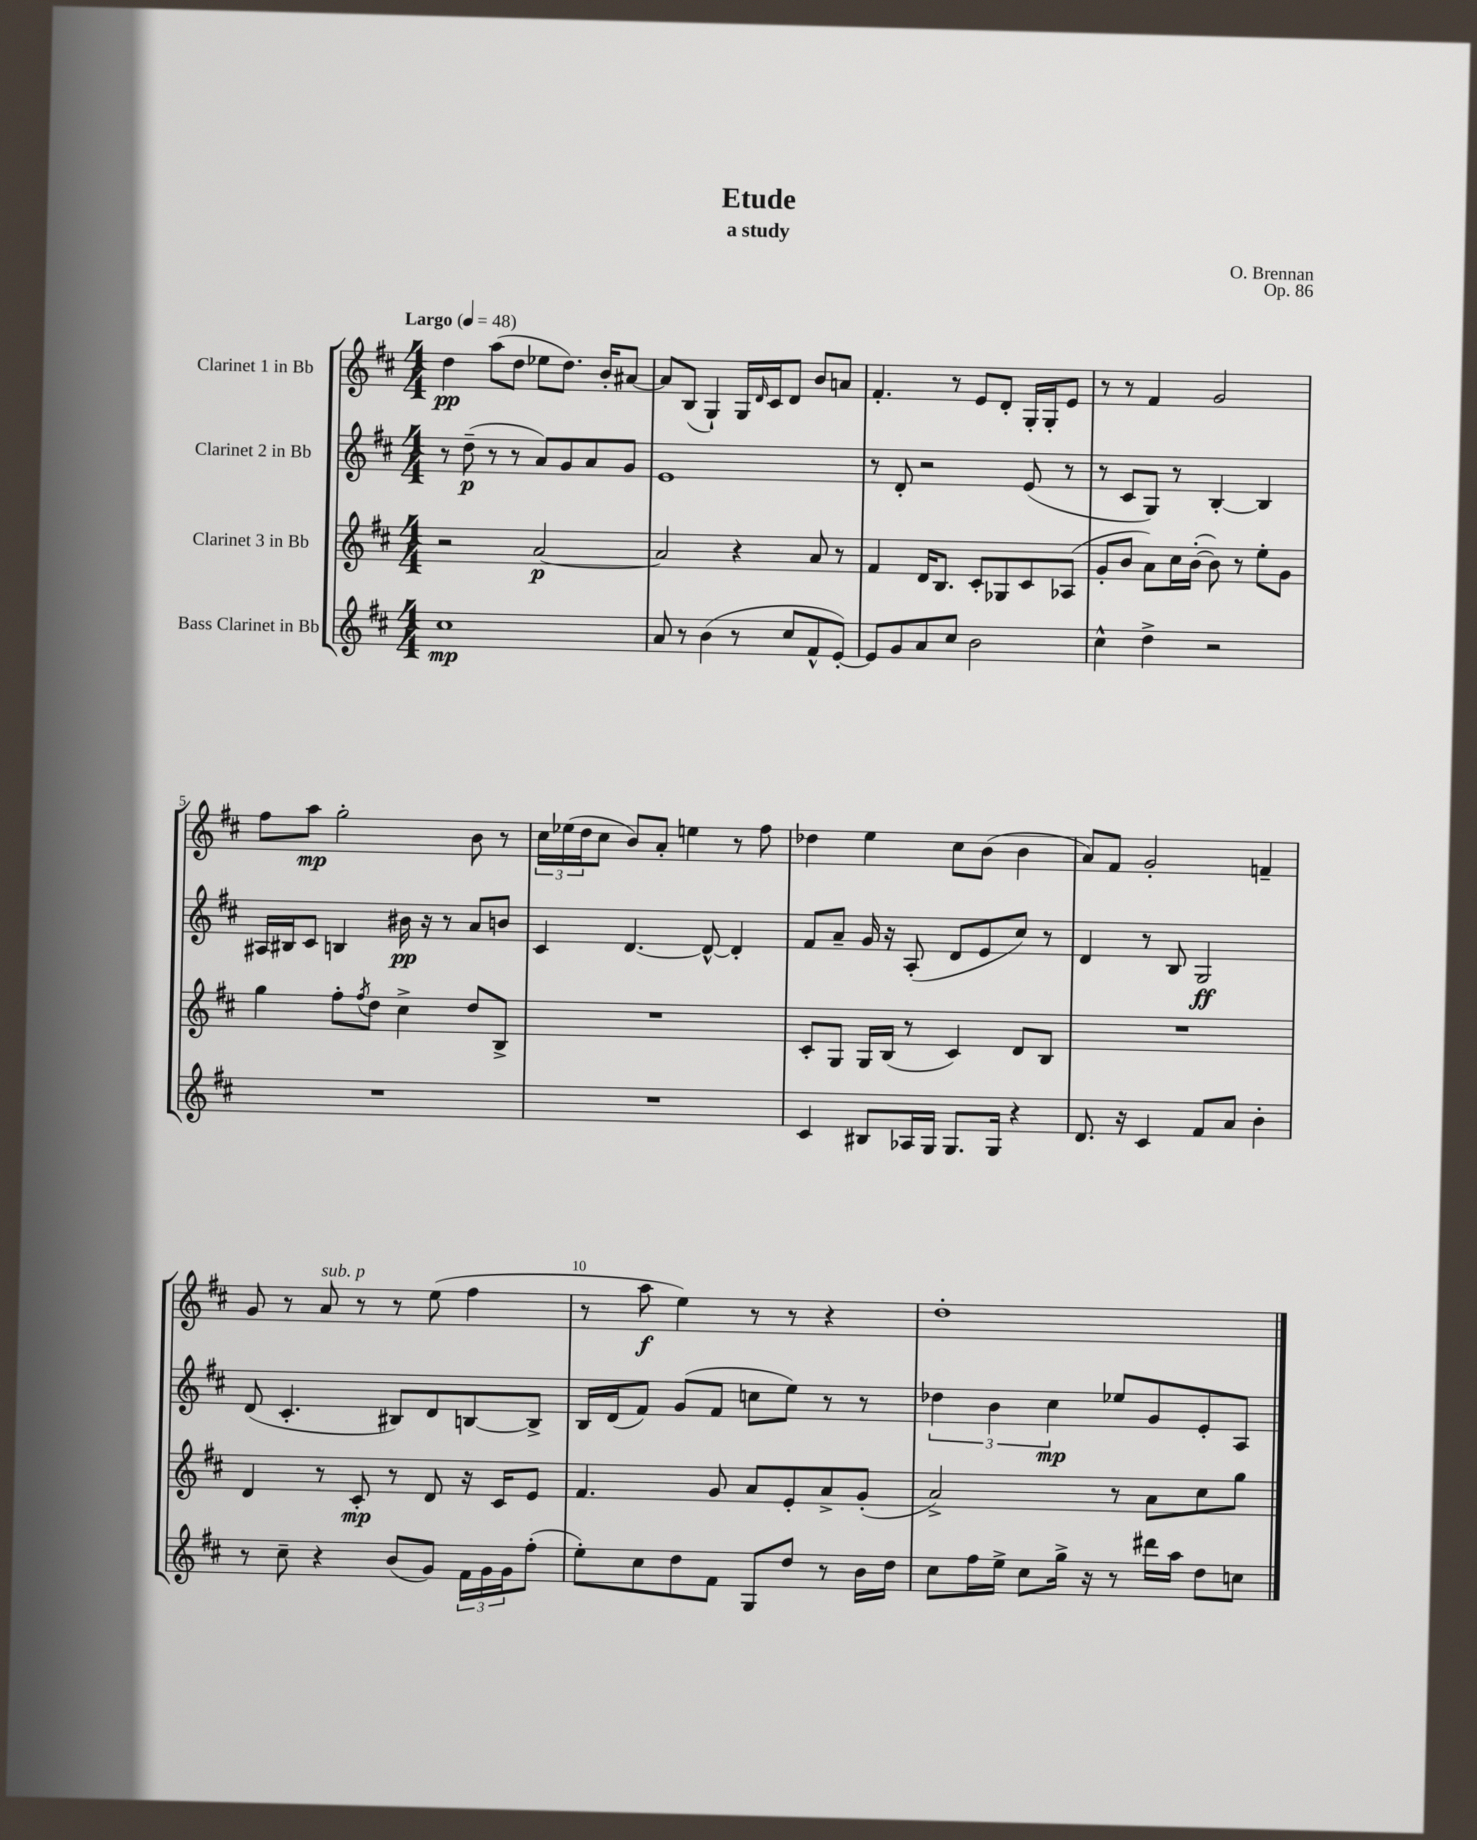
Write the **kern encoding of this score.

**kern	**dynam	**kern	**dynam	**kern	**dynam	**kern	**dynam
*part4	*part4	*part3	*part3	*part2	*part2	*part1	*part1
*staff4	*staff4	*staff3	*staff3	*staff2	*staff2	*staff1	*staff1
*I"Bass Clarinet in Bb	*	*I"Clarinet 3 in Bb	*	*I"Clarinet 2 in Bb	*	*I"Clarinet 1 in Bb	*
*clefG2	*	*clefG2	*	*clefG2	*	*clefG2	*
*k[f#c#]	*	*k[f#c#]	*	*k[f#c#]	*	*k[f#c#]	*
*M4/4	*	*M4/4	*	*M4/4	*	*M4/4	*
*MM48	*	*MM48	*	*MM48	*	*MM48	*
=1	=1	=1	=1	=1	=1	=1	=1
!	!	!	!	!	!	!LO:TX:a:B:t=Largo	!
1cc#	mp	2r	.	8r	.	4dd\	pp
.	.	.	.	(8dd~\	p	.	.
.	.	.	.	8r	.	(8aa\L	.
.	.	.	.	8r	.	8dd\J	.
.	.	[2a/	p	8a/L)	.	8ee-X\L	.
.	.	.	.	8g/	.	8.dd\J)	.
.	.	.	.	8a/	.	.	.
.	.	.	.	.	.	16b'/KL	.
.	.	.	.	8g/J	.	[8a#X/J	.
=2	=2	=2	=2	=2	=2	=2	=2
8a/	.	2a/]	.	1e	.	8a#/L]	.
8r	.	.	.	.	.	(8B/J	.
(4b\	.	.	.	.	.	4G`/)	.
8r	.	4r	.	.	.	16G/LL	.
.	.	.	.	.	.	16qqd/	.
.	.	.	.	.	.	16c#/J	.
8cc#/L	.	.	.	.	.	8d/J	.
8f#^^/	.	8a/	.	.	.	8b/L	.
[8e'/J)	.	8r	.	.	.	8an/J	.
=3	=3	=3	=3	=3	=3	=3	=3
8e/L]	.	4f#/	.	8r	.	4.f#'/	.
8g/	.	.	.	8d'/	.	.	.
8a/	.	16d/KL	.	2r	.	.	.
.	.	8.B/J	.	.	.	.	.
8cc#/J	.	.	.	.	.	8r	.
2b\	.	8c#'/L	.	.	.	8e/L	.
.	.	8G-X/	.	.	.	8d'/J	.
.	.	8c#/	.	(8e/	.	16G'/LL	.
.	.	.	.	.	.	16G'/J	.
.	.	(8A-X/J	.	8r	.	8e/J	.
=4	=4	=4	=4	=4	=4	=4	=4
4cc#^^\	.	8g'/L	.	8r	.	8r	.
.	.	8b/J	.	8c#/L	.	8r	.
4dd^\	.	8a\L)	.	8G/J)	.	4f#/	.
.	.	16cc#\L	.	8r	.	.	.
.	.	([16b'\JJ	.	.	.	.	.
2r	.	8b\])	.	[4B'/	.	2g/	.
.	.	8r	.	.	.	.	.
.	.	8ee'\L	.	4B/]	.	.	.
.	.	8g\J	.	.	.	.	.
!!LO:LB:g=z
=5	=5	=5	=5	=5	=5	=5	=5
1r	.	4gg\	.	16A#X/LL	.	8ff#\L	.
.	.	.	.	16B#X/J	.	.	.
.	.	.	.	8c#/J	.	8aa\J	mp
.	.	8ff#'\L	.	4Bn/	.	2gg'\	.
.	.	8qff#/	.	.	.	.	.
.	.	8dd\J	.	.	.	.	.
.	.	4cc#^\	.	16b#X\	pp	.	.
.	.	.	.	16r	.	.	.
.	.	.	.	8r	.	.	.
.	.	8dd/L	.	8a/L	.	8b\	.
.	.	8B^/J	.	8bn/J	.	8r	.
=6	=6	=6	=6	=6	=6	=6	=6
1r	.	1r	.	4c#/	.	24cc#\LL	.
.	.	.	.	.	.	(24ee-X\	.
.	.	.	.	.	.	24dd\J	.
.	.	.	.	.	.	8cc#\J	.
.	.	.	.	[4.d/	.	8b/L)	.
.	.	.	.	.	.	8a'/J	.
.	.	.	.	.	.	4een\	.
.	.	.	.	8d^^/_	.	.	.
.	.	.	.	4d'/]	.	8r	.
.	.	.	.	.	.	8ff#\	.
=7	=7	=7	=7	=7	=7	=7	=7
4c#/	.	8c#'/L	.	8f#/L	.	4dd-X\	.
.	.	8G/J	.	8a~/J	.	.	.
8B#X/L	.	16G/LL	.	16g/	.	4ee\	.
.	.	(16B/JJ	.	16r	.	.	.
16A-X/L	.	8r	.	(8A'/	.	.	.
16G/JJ	.	.	.	.	.	.	.
8.G/L	.	4c#/)	.	8d/L	.	8cc#\L	.
.	.	.	.	8e/	.	(8b\J	.
16G/Jk	.	.	.	.	.	.	.
4r	.	8d/L	.	8cc#/J)	.	4b\	.
.	.	8B/J	.	8r	.	.	.
=8	=8	=8	=8	=8	=8	=8	=8
8.d/	.	1r	.	4d/	.	8a/L)	.
.	.	.	.	.	.	8f#/J	.
16r	.	.	.	.	.	.	.
4c#/	.	.	.	8r	.	2g'/	.
.	.	.	.	8B/	.	.	.
8f#/L	.	.	.	2G/	ff	.	.
8a/J	.	.	.	.	.	.	.
4b'\	.	.	.	.	.	4fn~/	.
!!LO:LB:g=z
=9	=9	=9	=9	=9	=9	=9	=9
8r	.	4d/	.	(8d/	.	8g/	.
8cc#~\	.	.	.	4.c#'/	.	8r	.
!	!	!	!	!	!	!LO:TX:a:i:t=sub. p	!
4r	.	8r	.	.	.	8a/	.
.	.	8c#'/	mp	.	.	8r	.
(8b/L	.	8r	.	8B#X/L)	.	8r	.
8g/J)	.	8d/	.	8d/	.	(8ee\	.
24f#\LL	.	16r	.	[8Bn/	.	4ff#\	.
24g\	.	.	.	.	.	.	.
.	.	16c#/KL	.	.	.	.	.
24g\J	.	.	.	.	.	.	.
(8ff#'\J	.	8e/J	.	8B^/J]	.	.	.
=10	=10	=10	=10	=10	=10	=10	=10
8ee'\L)	.	4.f#/	.	16B/LL	.	8r	.
.	.	.	.	(16d/J	.	.	.
8cc#\	.	.	.	8f#/J)	.	8aa\	f
8dd\	.	.	.	(8g/L	.	4ee\)	.
8f#\J	.	8g/	.	8f#/J	.	.	.
8G/L	.	8a/L	.	8ccn\L	.	8r	.
8dd/J	.	8e'/	.	8ee\J)	.	8r	.
8r	.	8a^/	.	8r	.	4r	.
16b\LL	.	(8g'/J	.	8r	.	.	.
16dd\JJ	.	.	.	.	.	.	.
=11	=11	=11	=11	=11	=11	=11	=11
8cc#\L	.	2a^/)	.	6dd-X\	.	1dd'	.
16ff#\L	.	.	.	.	.	.	.
.	.	.	.	6b\	.	.	.
16ee^\JJ	.	.	.	.	.	.	.
8cc#\L	.	.	.	.	.	.	.
.	.	.	.	6cc#\	mp	.	.
16gg^\Jk	.	.	.	.	.	.	.
16r	.	.	.	.	.	.	.
8r	.	8r	.	8ee-X/L	.	.	.
16ddd#X\LL	.	8a\L	.	8g/	.	.	.
16aa\JJ	.	.	.	.	.	.	.
8dd\L	.	8cc#\	.	8e'/	.	.	.
8ccn\J	.	8gg\J	.	8A/J	.	.	.
==	==	==	==	==	==	==	==
*-	*-	*-	*-	*-	*-	*-	*-
